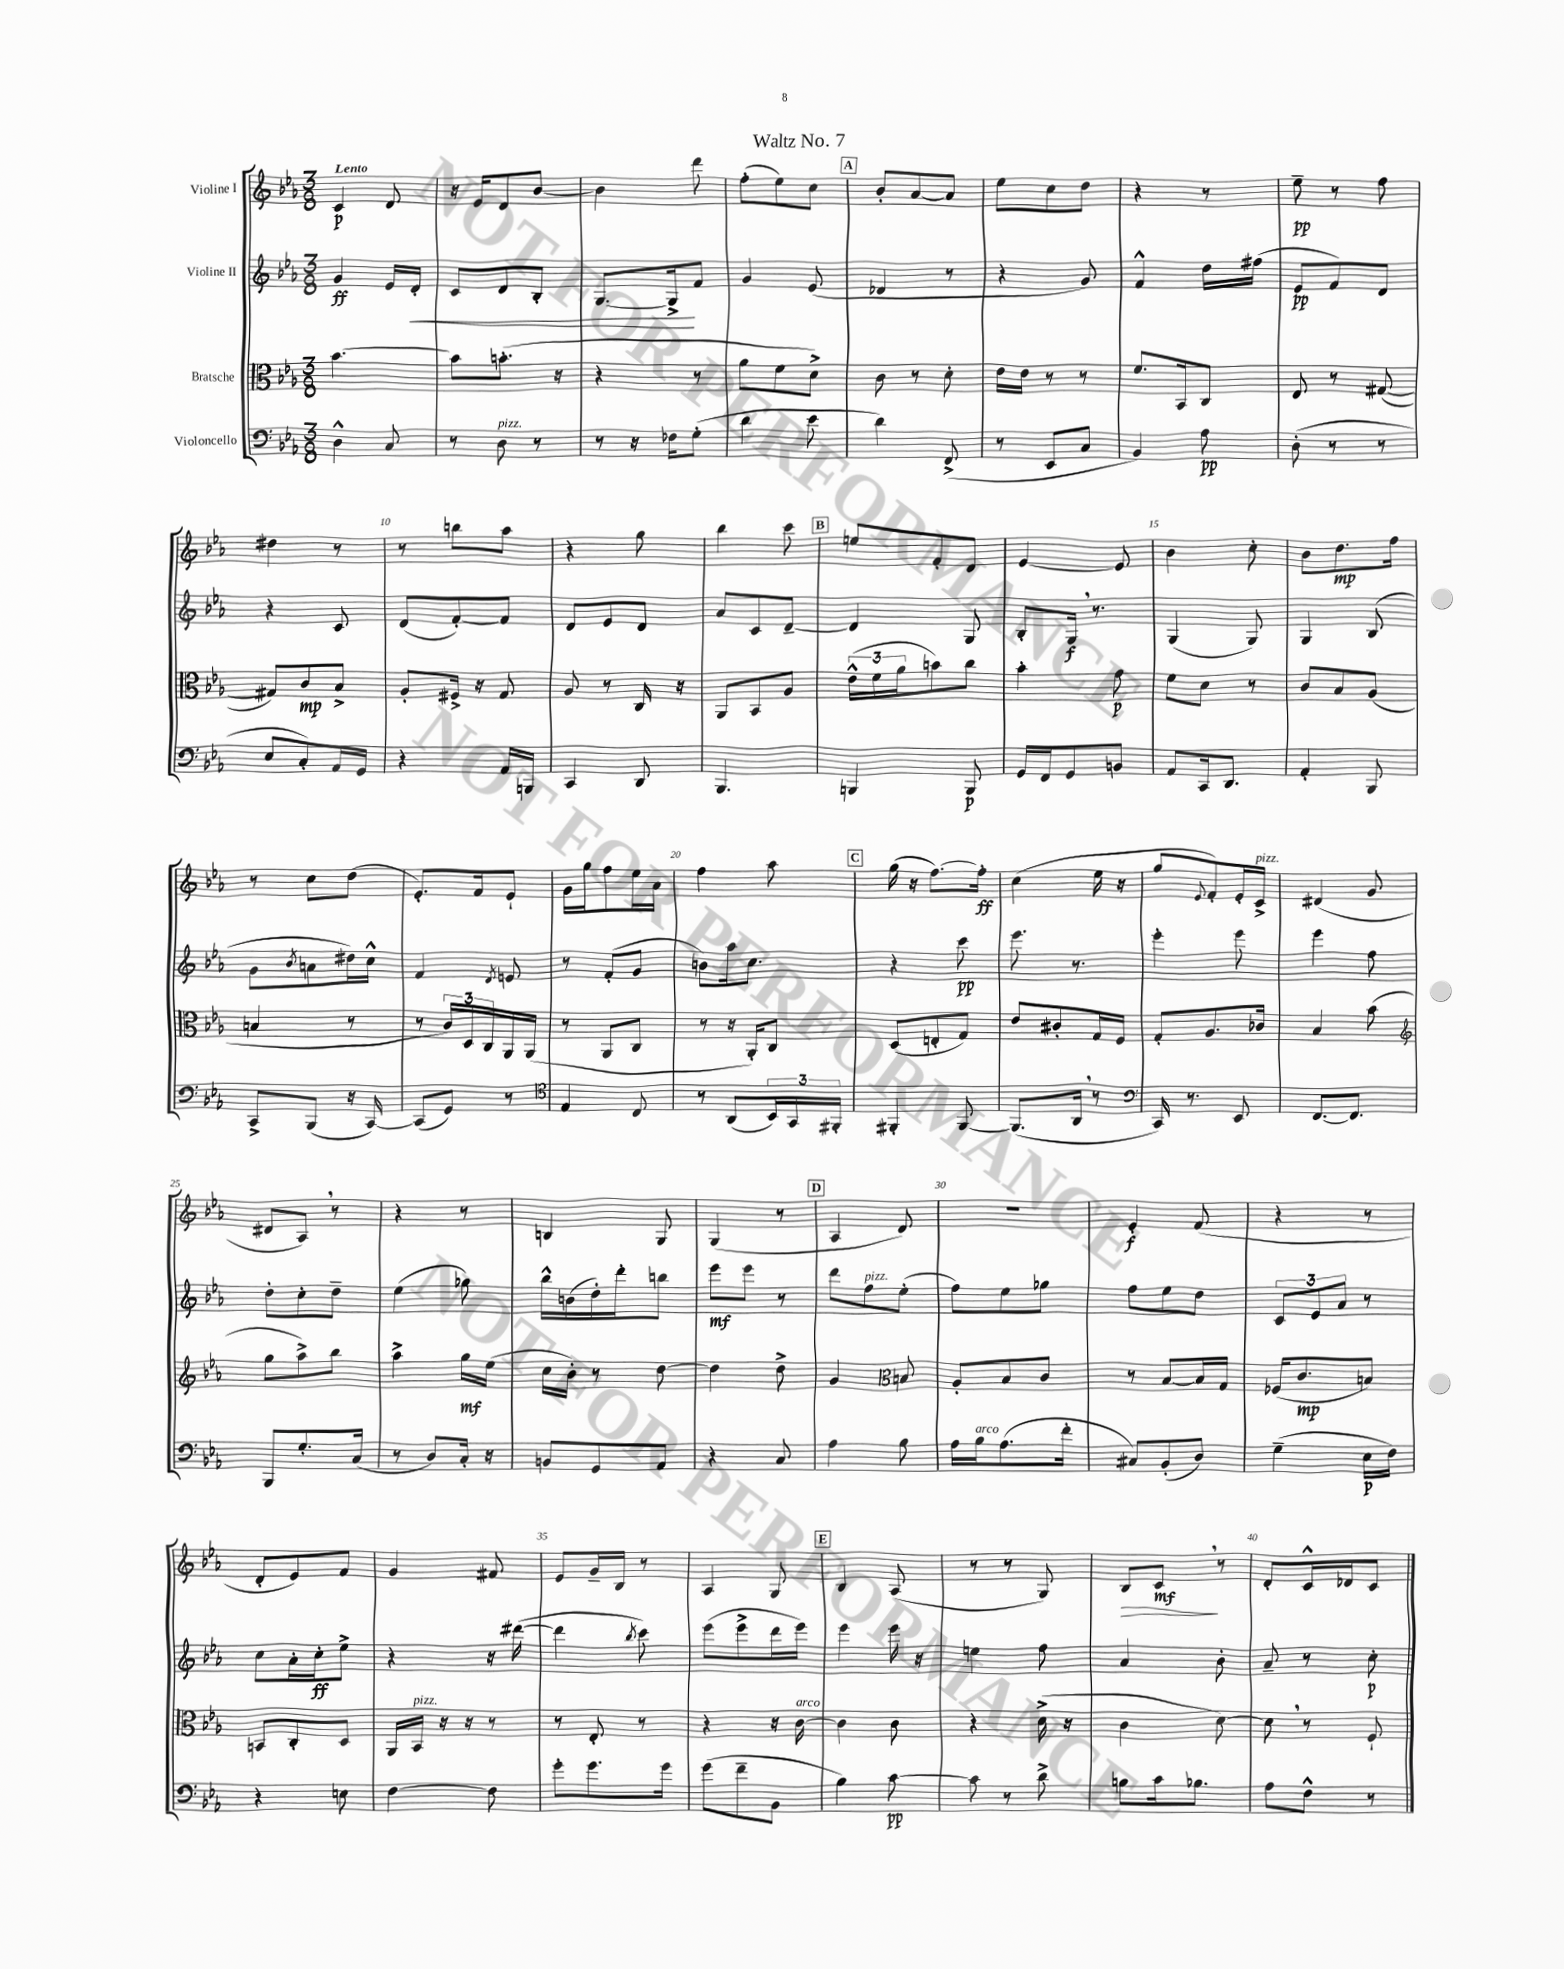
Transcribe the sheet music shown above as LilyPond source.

\header { title = "Waltz No. 7" }
<<
\new StaffGroup <<
\new Staff = "s0" \with { instrumentName = "Violine I" } {
    \clef treble \key ees \major \numericTimeSignature \time 3/8 \tempo "Lento"
    c'4\p d'8 |
    r16 ees'16 d'8 bes'8~ |
    bes'4 d'''8 |
    f''8-.( ees''8) c''8 |
    \mark \markup { \box "A" } bes'8-. aes'8~ aes'8 |
    ees''8 c''8 d''8 |
    r4 r8 |
    ees''8--\pp r8 f''8 |
    dis''4 r8 |
    r8 b''8 aes''8 |
    r4 g''8 |
    bes''4 c'''8 |
    \mark \markup { \box "B" } e''8 f'8-. d'8 |
    ees'4~ ees'8 |
    bes'4 c''8-. |
    bes'8 d''8.\mp f''16 |
    r8 c''8 d''8( |
    ees'8.-.) f'16 ees'8-! |
    g'16 g''16 f''8 ees''16 aes'16 |
    f''4 aes''8 |
    \mark \markup { \box "C" } g''16( r16 f''8.~) f''16-.\ff |
    c''4( ees''16 r16 |
    g''8 \appoggiatura { ees'8 } f'8-.) ees'16-. c'16->^\markup { \italic "pizz." } |
    dis'4( g'8 |
    dis'8 aes8) \breathe r8 |
    r4 r8 |
    b4 g8 |
    g4( r8 |
    \mark \markup { \box "D" } aes4 d'8) |
    R4. |
    ees'4-.\f f'8( |
    r4 r8 |
    d'8-. ees'8) f'8 |
    g'4 fis'8 |
    ees'8 g'16-- bes16 r8 |
    aes4 g8 |
    \mark \markup { \box "E" } bes4 aes8( |
    r8 r8 g8) |
    bes8\> c'8\mf\! \breathe r8 |
    d'8-. c'16-^ des'16 c'8 \bar "|." |
}
\new Staff = "s1" \with { instrumentName = "Violine II" } {
    \clef treble \key ees \major \numericTimeSignature \time 3/8
    g'4\ff ees'16 d'16-.\< |
    c'8 d'8 bes8-. |
    g8.~ g16->\! f'8 |
    g'4 ees'8( |
    \mark \markup { \box "A" } des'4 r8 |
    r4 g'8) |
    f'4-^ d''16 fis''16( |
    ees'8\pp f'8) d'8 |
    r4 c'8 |
    d'8( f'8~-.) f'8 |
    d'8 ees'8 d'8 |
    aes'8 c'8 d'8~-- |
    \mark \markup { \box "B" } d'4 g8 |
    bes8-. g16\f \breathe r8. |
    g4( g8) |
    g4 bes8( |
    g'8 \acciaccatura { bes'8 } a'8 dis''16) c''16-^ |
    f'4 \acciaccatura { d'8 } e'8 |
    r8 f'8-.( g'8 |
    b'8) aes''16 c''8. |
    \mark \markup { \box "C" } r4 c'''8\pp |
    ees'''8. r8. |
    ees'''4-. ees'''8 |
    ees'''4 f''8 |
    d''8-. c''8-. d''8-- |
    ees''4( ges''8) |
    bes''16-^ b'16( d''16-.) d'''16-. b''8 |
    ees'''8\mf ees'''8 r8 |
    \mark \markup { \box "D" } d'''8 f''8^\markup { \italic "pizz." } ees''8-.( |
    f''8) ees''8 ges''8 |
    f''8 ees''8 d''8 |
    \tuplet 3/2 { c'8 ees'8 aes'8 } r8 |
    c''8 aes'16-. c''16-.\ff ees''8-> |
    r4 r16 dis'''16~( |
    dis'''4 \acciaccatura { bes''8 } c'''8) |
    ees'''8( ees'''8-> d'''16 ees'''16) |
    \mark \markup { \box "E" } ees'''4 ees'''16 r16 |
    e''4 f''8 |
    aes'4 bes'8-. |
    aes'8-- r8 c''8-.\p \bar "|." |
}
\new Staff = "s2" \with { instrumentName = "Bratsche" } {
    \clef alto \key ees \major \numericTimeSignature \time 3/8
    bes'4.~ |
    bes'8 b'8.-.( r16 |
    r4 r8 |
    aes'8 f'8 d'8->) |
    \mark \markup { \box "A" } c'8 r8 d'8-. |
    ees'16 ees'16 r8 r8 |
    f'8. bes,16 c8 |
    ees8 r8 gis8~( |
    gis8) c'8\mp bes8-> |
    aes8-. fis16-> r16 g8 |
    aes8 r8 c16 r16 |
    aes,8 bes,8 aes8 |
    \mark \markup { \box "B" } \tuplet 3/2 { ees'16-^( f'16 aes'16 } b'8) c''8 |
    bes'4-. g'8\p |
    f'8 d'8 r8 |
    c'8 bes8 aes8( |
    b4 r8 |
    r8 \tuplet 3/2 { c'16) d16 c16 } aes,16 aes,16( |
    r8 aes,8 c8 |
    r8 r16 aes,16-.) c8 |
    \mark \markup { \box "C" } d8( e8-. g8) |
    ees'8 cis'8-. g16 f16 |
    g8-. aes8. ces'16 |
    bes4 bes'8( |
    \clef treble g''8 aes''8->) bes''8 |
    aes''4-> g''16\mf ees''16( |
    c''16 bes'16-.) r8 d''8~ |
    d''4 d''8-> |
    \mark \markup { \box "D" } g'4 \clef alto b8 |
    aes8-. bes8 c'8 |
    r8 bes8~ bes16 g16 |
    fes16( c'8.\mp b8) |
    b,8 c8-. d8 |
    aes,16 bes,16^\markup { \italic "pizz." } r16 r16 r8 |
    r8 ees8-. r8 |
    r4 r16 c'16~^\markup { \italic "arco" } |
    \mark \markup { \box "E" } c'4 c'8 |
    r4 d'16->( r16 |
    c'4 d'8~) |
    d'8 \breathe r8 f8-! \bar "|." |
}
\new Staff = "s3" \with { instrumentName = "Violoncello" } {
    \clef bass \key ees \major \numericTimeSignature \time 3/8
    d4-^ c8 |
    r8 d8^\markup { \italic "pizz." } r8 |
    r8 r16 fes16 g8-.( |
    d'4 ees'8 |
    \mark \markup { \box "A" } d'4) f,8->( |
    r8 ees,8 c8 |
    bes,4) aes8\pp |
    d8-.( r8 r8 |
    ees8 c8-.) aes,16 g,16 |
    r4 aes,16 b,,16 |
    c,4 d,8 |
    bes,,4. |
    \mark \markup { \box "B" } b,,4 b,,8\p |
    g,16 f,16 g,8 b,8 |
    aes,8 c,16 d,8. |
    aes,4-. bes,,8 |
    c,8-> bes,,8( r16 c,16~) |
    c,8( g,8) r8 |
    \clef tenor ees4 c8 |
    r8 aes,8( \tuplet 3/2 { bes,16) g,16 fis,16-. } |
    \mark \markup { \box "C" } fis,4-. fis,8~ |
    fis,8.( aes,16 \breathe r8 |
    \clef bass c,16) r8. ees,8 |
    f,8.~ f,8. |
    bes,,8 g8.-. c16( |
    r8 d8) c16-. r16 |
    b,8 g,8 aes,8 |
    r4 c8 |
    \mark \markup { \box "D" } aes4 bes8 |
    aes16 bes16^\markup { \italic "arco" } aes8.( f'16-. |
    cis8) bes,8-.( d8) |
    g4--( ees16\p f16) |
    r4 e8 |
    f4~ f8 |
    g'8-. g'8. g'16 |
    g'8( f'8-- bes,8 |
    \mark \markup { \box "E" } bes4) c'8~\pp |
    c'8 r8 d'8-> |
    b8 c'16 bes8. |
    aes8 f8-^ r8 \bar "|." |
}
>>
>>
\layout { \context { \Score \override BarNumber.break-visibility = ##(#f #t #t) barNumberVisibility = #(every-nth-bar-number-visible 5) } }
